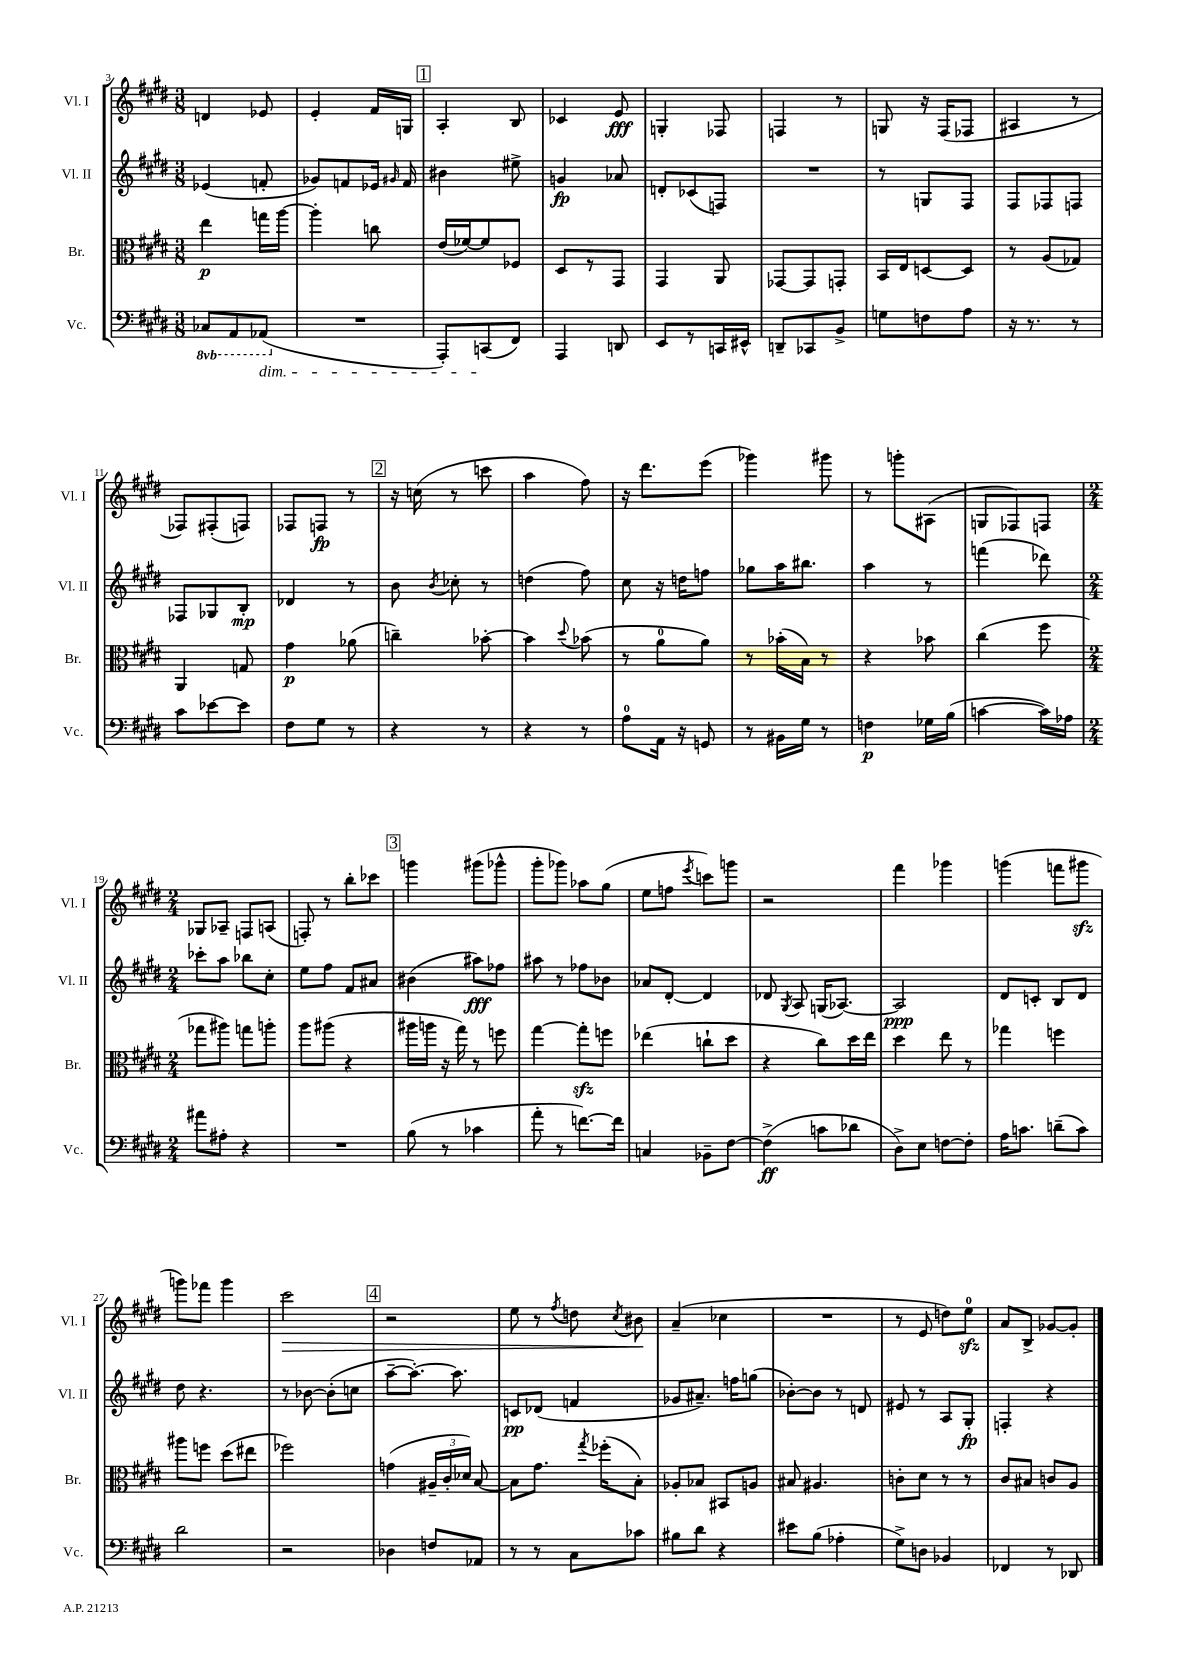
<<
\new StaffGroup <<
\new Staff = "s0" \with { instrumentName = "Vl. I" shortInstrumentName = "Vl. I" } {
    \clef treble \key e \major \numericTimeSignature \time 3/8
    \autoBeamOff d'4 ees'8 |
    e'4-. fis'16[ g16] |
    \mark \markup { \box "1" } a4-. b8 |
    ces'4 e'8\fff |
    g4-. fes8 |
    f4 r8 |
    g8 r16 fis16[( fes8] |
    ais4 r8 |
    fes8[) fis8-.( f8]) |
    fes8[ f8]\fp r8 |
    \mark \markup { \box "2" } r16 c''16( r8 c'''8 |
    a''4 fis''8) |
    r16 dis'''8.[ e'''8]( |
    ges'''4) gis'''8 |
    r8 g'''8[-. ais8]( |
    g8[ fes8) f8] |
    \numericTimeSignature \time 2/4 ges8[ aes8]-- f8[ a8]( |
    f8-.) r8 b''8[-. ces'''8] |
    \mark \markup { \box "3" } g'''4 gis'''8[( ges'''8]-^ |
    gis'''8[-. ges'''8]) aes''8[ gis''8]( |
    e''8[ f''8] \acciaccatura { e'''8 } c'''8[) g'''8] |
    r2 |
    fis'''4 ges'''4 |
    g'''4( f'''8[ gis'''8]\sfz |
    g'''8[) fes'''8] g'''4 |
    cis'''2\> |
    \mark \markup { \box "4" } r2 |
    e''8 r8 \acciaccatura { fis''8 } d''8 \acciaccatura { cis''8 } bis'8\! |
    a'4--( ces''4 |
    R2 |
    r8 e'8 d''8[) e''8]-0\sfz |
    a'8[ b8]-> ges'8[~ ges'8]-. \bar "|." |
}
\new Staff = "s1" \with { instrumentName = "Vl. II" shortInstrumentName = "Vl. II" } {
    \clef treble \key e \major \numericTimeSignature \time 3/8
    \autoBeamOff ees'4( f'8-. |
    ges'8[) f'8 ees'16] \grace { gis'16 } f'16 |
    \mark \markup { \box "1" } bis'4 eis''8-> |
    g'4\fp aes'8 |
    d'8[-. ces'8( f8]) |
    R4. |
    r8 g8[ fis8] |
    fis8[ fes8 f8] |
    fes8[ ges8 b8]-.\mp |
    des'4 r8 |
    \mark \markup { \box "2" } b'8 \acciaccatura { b'8 } ces''8-. r8 |
    d''4( fis''8) |
    cis''8 r16 d''16[ f''8] |
    ges''8[ a''16 bis''8.] |
    a''4 r8 |
    f'''4( des'''8) |
    \numericTimeSignature \time 2/4 ces'''8[-. a''8] bes''8[ cis''8]-. |
    e''8[ fis''8] fis'8[ ais'8] |
    \mark \markup { \box "3" } bis'4( ais''8[\fff) fes''8] |
    ais''8 r8 fes''8[ bes'8] |
    aes'8[ dis'8]~-. dis'4 |
    des'8 \acciaccatura { gis8 } a8 g16[( aes8.]~) |
    aes2\ppp |
    dis'8[ c'8]-. b8[ dis'8] |
    dis''8 r4. |
    r8 bes'8~ bes'8[-.( c''8] |
    \mark \markup { \box "4" } a''8[~-- a''8.]~-.) a''8. |
    c'8[\pp des'8]( f'4 |
    ges'8[ ais'8.]--) f''16[ g''8]( |
    bes'8[~-.) bes'8] r8 d'8 |
    eis'8 r8 a8[ gis8]-.\fp |
    f4-. r4 \bar "|." |
}
\new Staff = "s2" \with { instrumentName = "Br." shortInstrumentName = "Br." } {
    \clef alto \key e \major \numericTimeSignature \time 3/8
    \autoBeamOff e''4\p g''16[ a''16]~ |
    a''4-. c''8 |
    \mark \markup { \box "1" } e'16[( fes'16~) fes'8 fes8] |
    dis8[ r8 gis,8] |
    gis,4 a,8 |
    ges,8[~ ges,8 g,8]-. |
    b,16[ e16 d8~ d8] |
    r8 a8[( ges8]) |
    a,4 g8 |
    gis'4\p aes'8( |
    \mark \markup { \box "2" } c''4--) bes'8~-. |
    bes'4 \appoggiatura { dis''8 } bes'8( |
    r8 a'8[-0 a'8]) |
    r8 bes'16[-.( b16]) r8 |
    r4 bes'8 |
    cis''4( fis''8 |
    \numericTimeSignature \time 2/4 ges''8[ ais''8]) g''8[ a''8]-. |
    a''8[ ais''8]( r4 |
    \mark \markup { \box "3" } ais''16[ a''16] r16 gis''16) r8 f''8 |
    gis''4~ gis''8[-.\sfz f''8] |
    ees''4( c''8[-! dis''8] |
    r4 cis''8[) dis''16 e''16] |
    dis''4 e''8 r8 |
    ges''4 f''4 |
    ais''8[ f''8] dis''8[( eis''8] |
    fes''2) |
    \mark \markup { \box "4" } g'4( \tuplet 3/2 { ais16[-- cis'16-. des'16]) } b8~ |
    b8[ gis'8.] \acciaccatura { gis''8 } fes''16[-.( b8]-.) |
    aes8[-. bes8] bis,8[ a8] |
    bis8 ais4. |
    c'8[-. dis'8] r8 r8 |
    cis'8[ bis8] c'8[ a8] \bar "|." |
}
\new Staff = "s3" \with { instrumentName = "Vc." shortInstrumentName = "Vc." } {
    \clef bass \key e \major \numericTimeSignature \time 3/8 \set Staff.ottavationMarkups = #ottavation-simple-ordinals
    \autoBeamOff \ottava #-1 ces,8[ a,,8 aes,,8]\dim( \ottava #0 |
    R4. |
    \mark \markup { \box "1" } a,,8[-.) c,8\!( fis,8]) |
    a,,4 d,8 |
    e,8[ r8 c,16 eis,16]-^ |
    d,8[-- ces,8 b,8]-> |
    g8[ f8 a8] |
    r16 r8. r8 |
    cis'8[ ees'8~ ees'8] |
    fis8[ gis8] r8 |
    \mark \markup { \box "2" } r4 r8 |
    r4 r8 |
    a8[-0 a,16] r16 g,8 |
    r8 bis,16[ gis16] r8 |
    f4\p ges16[ b16]( |
    c'4~ c'16[) aes16] |
    \numericTimeSignature \time 2/4 ais'8[ ais8]-. r4 |
    R2 |
    \mark \markup { \box "3" } b8( r8 ces'4 |
    a'8-. r8 f'8.[~) f'16] |
    c4 bes,8[-- fis8]~ |
    fis4->\ff( c'8[ des'8] |
    dis8[->) e8] f8[~ f8]-. |
    a16[ c'8.] d'8[--( c'8]) |
    dis'2 |
    r2 |
    \mark \markup { \box "4" } des4 f8[ aes,8] |
    r8 r8 cis8[ ces'8] |
    bis8[ dis'8] r4 |
    eis'8[ b8]( aes4-. |
    gis8[->) d8] bes,4 |
    fes,4 r8 des,8 \bar "|." |
}
>>
>>
\layout { \context { \Score currentBarNumber = #3 } }
